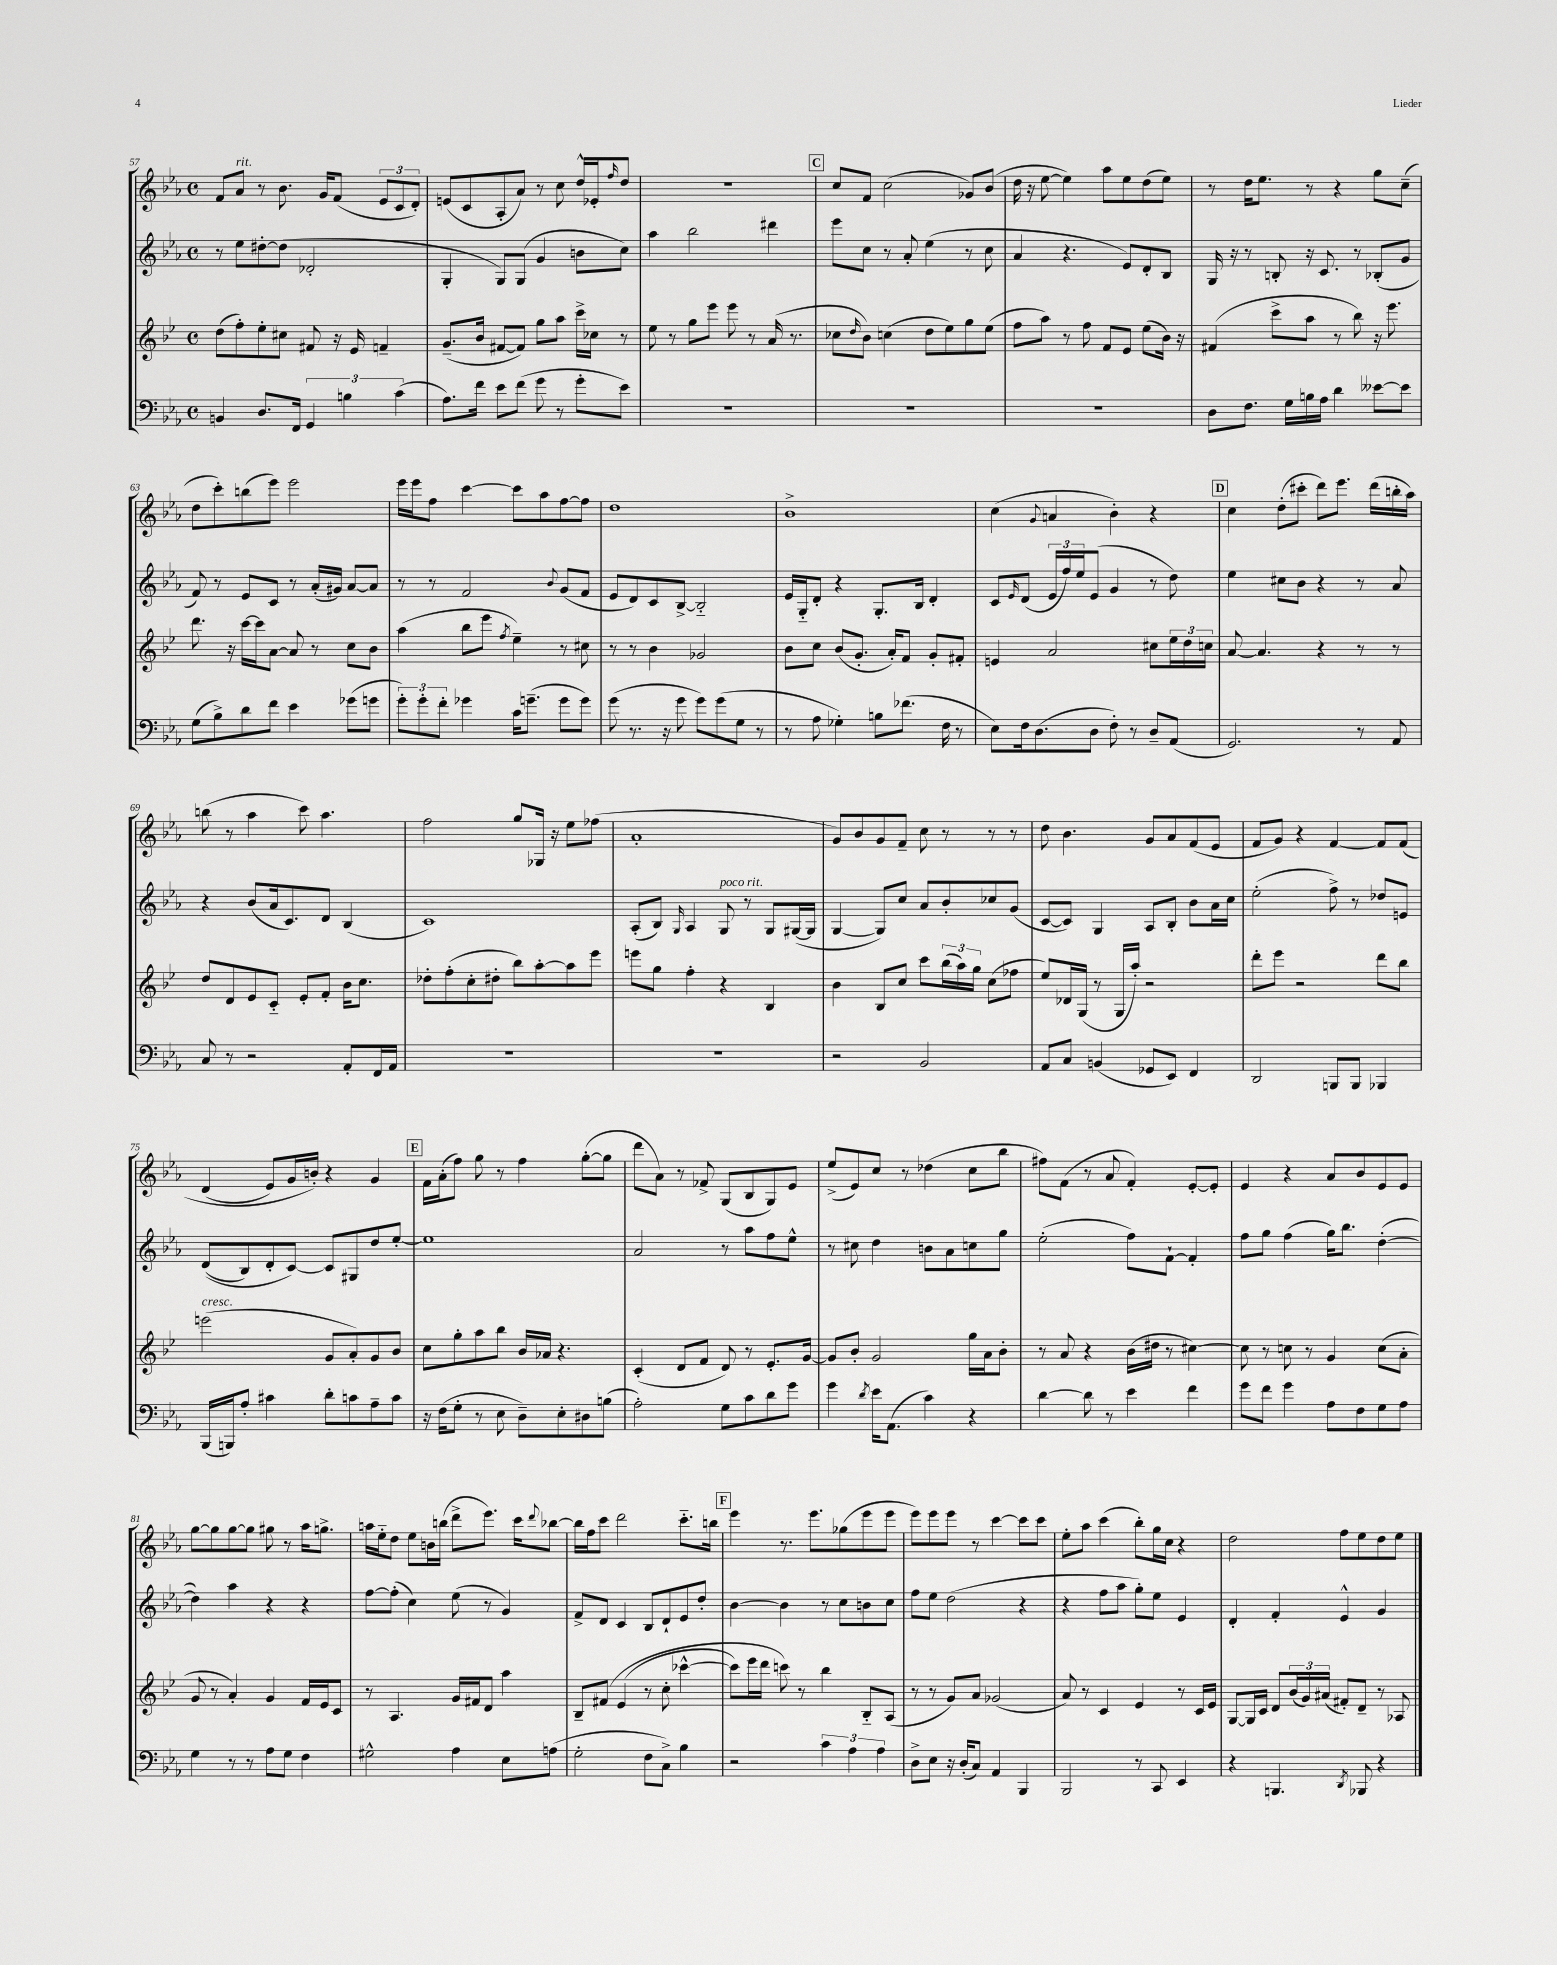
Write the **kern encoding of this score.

**kern	**kern	**kern	**kern
*part4	*part3	*part2	*part1
*staff4	*staff3	*staff2	*staff1
*clefF4	*clefG2	*clefG2	*clefG2
*k[b-e-a-]	*k[b-e-]	*k[b-e-a-]	*k[b-e-a-]
*M4/4	*M4/4	*M4/4	*M4/4
*met(c)	*met(c)	*met(c)	*met(c)
=57	=57	=57	=57
4BBn/	(8dd\L	8r	8f/L
!	!	!	!LO:TX:a:i:t=rit.
.	8ff'\)	8ee-\L	8a-/J
8.D/L	8ee-'\	[8dd#X'\	8r
.	8cc#X\J	(8dd#\J]	8.b-\
16FF/Jk	.	.	.
6GG/	8f#X/	2d-X'/	.
.	.	.	16g/KL
.	16r	.	(8f/J
6Bn\	.	.	.
.	16e-/	.	.
.	4fn~/	.	12e-/L
(6c\	.	.	12c/
.	.	.	12d'/J)
=58	=58	=58	=58
8.A-\L)	(8.g~/L	4G'/	(8en/L
.	.	.	8c/
16f\Jk	16b-/Jk	.	.
8e-\L	[8f#X/L	8G/L)	8A-'/
(8f\J	8f#/J])	(8G/J	8a-/J)
8g\	8gg\L	4g/	8r
8r	8aa\J	.	8cc\
8g'\L	16ccc^\LL	8bn\L	16dd^^/LL
.	16cc-X\JJ	.	16e-X'/J
.	.	.	16qqff/
8e-\J)	8r	8cc\J)	8dd/J
=59	=59	=59	=59
1r	8ee-\	4aa-\	1r
.	8r	.	.
.	8gg\L	2bb-\	.
.	8eee-\J	.	.
.	8eee-\	.	.
.	8r	.	.
.	(16a/	4ddd#X\	.
.	8.r	.	.
!!LO:REH:place=s1:t=C
=60	=60	=60	=60
1r	8cc-X\L	8eee-\L	8cc/L
.	16qqdd/	.	.
.	8b-\J)	8cc\J	8f/J
.	(4ccn\	8r	(2cc\
.	.	8a-'/	.
.	8dd\L	(4ee-\	.
.	8ee-\)	.	.
.	8gg\	8r	8g-X/L)
.	(8ee-\J	8cc\	(8b-/J
=61	=61	=61	=61
1r	8ff\L	4a-/	16dd\
.	.	.	16r
.	8aa\J)	.	[8ee-\
.	8r	4.r	4ee-\])
.	8ff\	.	.
.	8f/L	.	8aa-\L
.	8e-/J	8e-/L)	8ee-\
.	(8ee-\L	8d'/	(8dd\
.	16b-\Jk)	8B-/J	8ee-\J)
.	16r	.	.
=62	=62	=62	=62
8D\L	(4f#X/	16G/	8r
.	.	16r	.
8.F\J	.	8r	16dd\KL
.	.	.	8.ee-\J
.	8ccc^\L	8Bn'/	.
16G\LL	.	.	.
16Bn\	8aa\J	16r	8r
16A-\JJ	.	8.c/	.
4d\	8r	.	4r
.	8bb-\)	8r	.
[8e--X\L	16r	(8B-X'/L	8gg\L
.	8.eee-\	.	.
8e--\J]	.	8g/J	(8cc~\J
!!LO:LB:g=z
=63	=63	=63	=63
(8G\L	8.ddd\	8f/)	8dd\L
8B-^\)	.	8r	8ccc'\)
.	16r	.	.
8d\	[16ccc\LL	8e-/L	(8bbn\
.	16ccc\J]	.	.
8f\J	[8a\J	8c/J	8eee-\J)
4e-\	8a/]	8r	2eee-\
.	8r	(16a-'/LL	.
.	.	16g#X/JJ)	.
(8g-X\L	8cc\L	[8a-/L	.
8gn\J	8b-\J	8a-/J]	.
=64	=64	=64	=64
12g'\L)	(4aa\	8r	16eee-\LL
.	.	.	16eee-\J
12g'\	.	.	.
.	.	8r	8ff\J
12f'\J	.	.	.
4g-X\	8bb-\L	2f/	[4ccc\
.	8eee-\J	.	.
.	8qff/	.	.
16c\KL	4ee-~\)	.	8ccc\L]
(8.gn~\J	.	.	.
.	.	.	8aa-\
.	.	8qqb-/	.
8g\L	8r	(8g/L	[8ff\
8g\J)	8cc#X\	8f/J	8ff\J]
=65	=65	=65	=65
(8g\	8r	8e-/L	1dd
8.r	8r	8d/)	.
.	4b-\	8c/	.
16r	.	.	.
8g\	.	[8B-^/J	.
8g\L)	2g-X/	2B-/]	.
(8g\	.	.	.
8G\J	.	.	.
8r	.	.	.
=66	=66	=66	=66
8r	8b-\L	16e-/LL	1b-^
.	.	16G/J	.
8A-\	8cc\J	8d'/J	.
4G-X'\)	(8b-/L	4r	.
.	8.g'/J	.	.
8Bn\L	.	8.G'/L	.
.	16a'/KL)	.	.
(8.f-X\J	8f/J	.	.
.	.	16B-/Jk	.
.	8g'/L	4d'/	.
16F\	.	.	.
8r	8f#X'/J	.	.
=67	=67	=67	=67
8E-\L)	4en/	8c/L	(4cc\
.	.	16qqe-/	.
16F\k	.	(8d/J	.
(8.D\	.	.	.
.	.	.	8qqg/
.	2a/	24e-/LL	4an/
.	.	24ff/)	.
.	.	24ee-/J	.
8D\J	.	(8e-/J	.
8F'\)	.	4g/	4b-'\)
8r	.	.	.
8D~/L	8cc#X\L	8r	4r
(8AA-/J	24ee-\L	8dd\)	.
.	24dd\	.	.
.	24ccn\JJ	.	.
!!LO:REH:place=s1:t=D
=68	=68	=68	=68
2.GG/)	[8a/	4ee-\	4cc\
.	4.a/]	.	.
.	.	8cc#X\L	(8dd'\L
.	.	8b-\J	8ccc#X'\J
.	4r	4r	8ddd\L)
.	.	.	8.eee-\J
8r	8r	8r	.
.	.	.	(16ddd\LL
8AA-/	8r	8a-/	16bbn'\
.	.	.	16aa-\JJ)
!!LO:LB:g=z
=69	=69	=69	=69
8C/	8dd/L	4r	(8bbn\
8r	8d/	.	8r
2r	8e-/	(8b-/L	4aa-\
.	8c/J	16a-/k	.
.	.	8.c/)	.
.	8e-'/L	.	8ccc\)
.	8f'/J	8d/J	4.aa-\
8AA-'/L	16b-\KL	(4B-/	.
.	8.cc\J	.	.
16FF/L	.	.	.
16AA-/JJ	.	.	.
=70	=70	=70	=70
1r	8dd-X'\L	1c)	2ff\
.	(8ff'\	.	.
.	8cc'\	.	.
.	8dd#X'\J	.	.
.	8bb-\L)	.	8gg/L
.	[8aa'\	.	16G-X/Jk
.	.	.	16r
.	8aa\]	.	8ee-\L
.	8eee-\J	.	(8ff-X\J
=71	=71	=71	=71
1r	8eeen\L	(8A-'/L	1a-'
.	8gg\J	8B-/J)	.
.	.	16qqG/	.
.	4ff'\	4A-/	.
!	!	!LO:TX:a:i:t=poco rit.	!
.	4r	8G/	.
.	.	8r	.
.	4B-/	8G/L	.
.	.	([16G#X/L	.
.	.	16G#/JJ]	.
=72	=72	=72	=72
2r	4b-\	[4G/	8g/L)
.	.	.	8b-/
.	8B-/L	8G/L])	8g/
.	8cc/J	8cc/J	8f~/J
2BB-/	8ccc\L	8a-/L	8cc\
.	(24bb-\L	8b-'/	8r
.	24aa\)	.	.
.	24gg\JJ	.	.
.	(8cc\L	8cc-X/	8r
.	8ff-X\J	(8g/J	8r
=73	=73	=73	=73
8AA-/L	8ee-/L)	[8c/L	8dd\
8C/J	16d-X/L	8c/J])	4.b-\
.	(16G/JJ	.	.
(4BBn/	8r	4G/	.
.	16G/LL	.	.
.	16aa'/JJ)	.	.
8GG-X/L	2r	8A-/L	8g/L
8EE-/J)	.	8B-'/J	8a-/
4FF/	.	8b-\L	(8f/
.	.	16a-\L	8e-/J
.	.	16cc\JJ	.
=74	=74	=74	=74
2DD/	8ddd'\L	(2ee-'\	8f/L
.	8eee-\J	.	8g/J)
.	2r	.	4r
8BBBn/L	.	8ff^\)	[4f/
8BBB/J	.	8r	.
4BBB-X/	8ddd\L	8dd-X/L	8f/L]
.	8bb-\J	8en/J	(8f/J
!!LO:LB:g=z
=75	=75	=75	=75
!	!LO:TX:a:i:t=cresc.	!	!
(16BBB-/LL	(2eeen\	((8d/L	(4d/
16BBBn/J)	.	.	.
8A-'/J	.	8B-/)	.
4c#X\	.	8d'/	8e-/L)
.	.	[8c/J)	16g/L
.	.	.	16bn'/JJ)
8d'\L	8g/L	8c/L]	4r
8cn\	8a'/)	8G#X/	.
8A-~\	8g/	8dd/	4g/
8c\J	8b-/J	[8ee-'/J	.
!!LO:REH:place=s1:t=E
=76	=76	=76	=76
16r	8cc\L	1ee-]	16f\LL
(16F\KL	.	.	(16a-'\J
8G'\J	8gg'\	.	8ff\J)
8r	8aa\	.	8gg\
8E-\	8bb-\J	.	8r
8D~\L)	16b-/LL	.	4ff\
.	16a-X/JJ	.	.
8E-'\	4.r	.	.
8D#X\	.	.	([8gg'\L
(8Bn\J	.	.	8gg\J]
=77	=77	=77	=77
2A-'\)	(4c'/	2a-/	8ddd\L
.	.	.	8a-\J)
.	8d/L	.	8r
.	8f/J	.	8f-X^/
8G\L	8d/)	8r	(8G/L
8c\	8r	8aa-\L	8B-/
8d\	8.e-'/L	8ff\	8G/)
8g\J	.	8ee-^^\J	8e-/J
.	[16g/Jk	.	.
=78	=78	=78	=78
4g\	8g/L]	8r	(8ee-^/L
.	8b-'/J	8cc#X\	8e-/)
8qd/	.	.	.
16e-\KL	2g/	4dd\	8cc/J
(8.AA-\J	.	.	.
.	.	.	8r
4c\)	.	8bn\L	(4dd-X\
.	.	8a-\	.
4r	16gg\LL	8ccn\	8cc\L
.	16a\J	.	.
.	8b-'\J	8gg\J	8bb-\J
=79	=79	=79	=79
[4d\	8r	(2ee-'\	8ff#X\L)
.	8a/	.	(8f\J
8d\]	4r	.	8r
8r	.	.	8a-/
4e-\	(16b-\LL	8ff\L)	4f'/)
.	16dd#X\JJ	.	.
.	8r	[8f`\J	.
4f\	[4cc#X\)	4f'/]	[8e-'/L
.	.	.	8e-'/J]
=80	=80	=80	=80
8g\L	8cc#\]	8ff\L	4e-/
8f\J	8r	8gg\J	.
4g\	8ccn\	(4ff\	4r
.	8r	.	.
8A-\L	4g/	16gg\KL)	8a-/L
.	.	8.bb-\J	.
8F\	.	.	8b-/
8G\	(8cc\L	([4dd'\	8e-/
8A-\J	8a'\J	.	8e-/J
!!LO:LB:g=z
=81	=81	=81	=81
4G\	8g/	4dd\])	[8gg\L
.	8r	.	8gg\]
8r	4a'/)	4aa-\	[8gg\
8r	.	.	8gg\J]
8A-\L	4g/	4r	8gg#X\
8G\J	.	.	8r
4F\	16f/LL	4r	16aa-\KL
.	16e-/J	.	8.ggn^\J
.	8c/J	.	.
=82	=82	=82	=82
2G#X^^\	8r	[8ff\L	16aan\LL
.	.	.	16ee-\J
.	4.A/	(8ff'\J]	8dd\J
.	.	4cc\)	8ee-\L
.	.	.	16bn\L
.	.	.	(16bbn\JJ
4A-\	16g/LL	(8ee-\	8ddd^\L
.	16f#X/J	.	.
.	8d/J	8r	8.eee-\J)
8E-\L	4aa\	4g/)	.
.	.	.	16ccc\KL
.	.	.	8qqddd/
(8An\J	.	.	[8bb-X\J
=83	=83	=83	=83
2G'\	8B-~/L	8f^/L	16bb-\LL]
.	.	.	16ff\J
.	(8f#X/J	8d/J	8ccc\J
.	(4e-/	4c/	2ddd\
8F\L	8r	8B-/L	.
8C^\J)	8cc'\	8d`/	.
4B-\	[4ccc-X^^\	8e-/	8.ccc\L
.	.	8dd'/J	.
.	.	.	16bbn\Jk
!!LO:REH:place=s1:t=F
=84	=84	=84	=84
2r	8ccc-\L])	[4b-\	4eee-\
.	16eee-\L	.	.
.	16ddd\JJ	.	.
.	8cccn\)	4b-\]	8.r
.	8r	.	.
.	.	.	8.eee-\L
6c\	4bb-\	8r	.
.	.	8cc\L	(8gg-X\
6A-\	.	.	.
.	8B-/L	8bn\	8eee-\
6A-\	.	.	.
.	(8A/J	8cc\J	8eee-\J
=85	=85	=85	=85
8D^\L	8r	8ff\L	8eee-\L)
8E-\J	8r	8ee-\J	8eee-\
16r	8g/L)	(2dd\	8eee-\J
(16D'/KL	.	.	.
8C/J)	8a/J	.	8r
4AA-/	(2g-X/	.	[4ccc\
4BBB-/	.	4r	8ccc\L]
.	.	.	8ccc\J
=86	=86	=86	=86
2BBB-/	8a/)	4r	8ee-'\L
.	8r	.	8aa-\J
.	4c/	8ff\L	(4ccc\
.	.	8aa-\J	.
8r	4e-/	8gg'\L)	8bb-'\L)
8CC/	.	8ee-\J	16gg\L
.	.	.	16cc\JJ
4EE-/	8r	4e-/	4r
.	16c/LL	.	.
.	16e-/JJ	.	.
=87	=87	=87	=87
4r	[8G/L	4d'/	2dd\
.	16G/L]	.	.
.	16c/JJ	.	.
4.BBBn/	8d/L	4f'/	.
.	(24b-/L	.	.
.	24g/)	.	.
.	(24a#X/JJ	.	.
.	8f#X'/L)	4e-^^/	8ff\L
8qDD/	.	.	.
8BBB-X/	8d~/J	.	8ee-\
4r	8r	4g/	8dd\
.	8A-X/	.	8ee-\J
==	==	==	==
*-	*-	*-	*-
